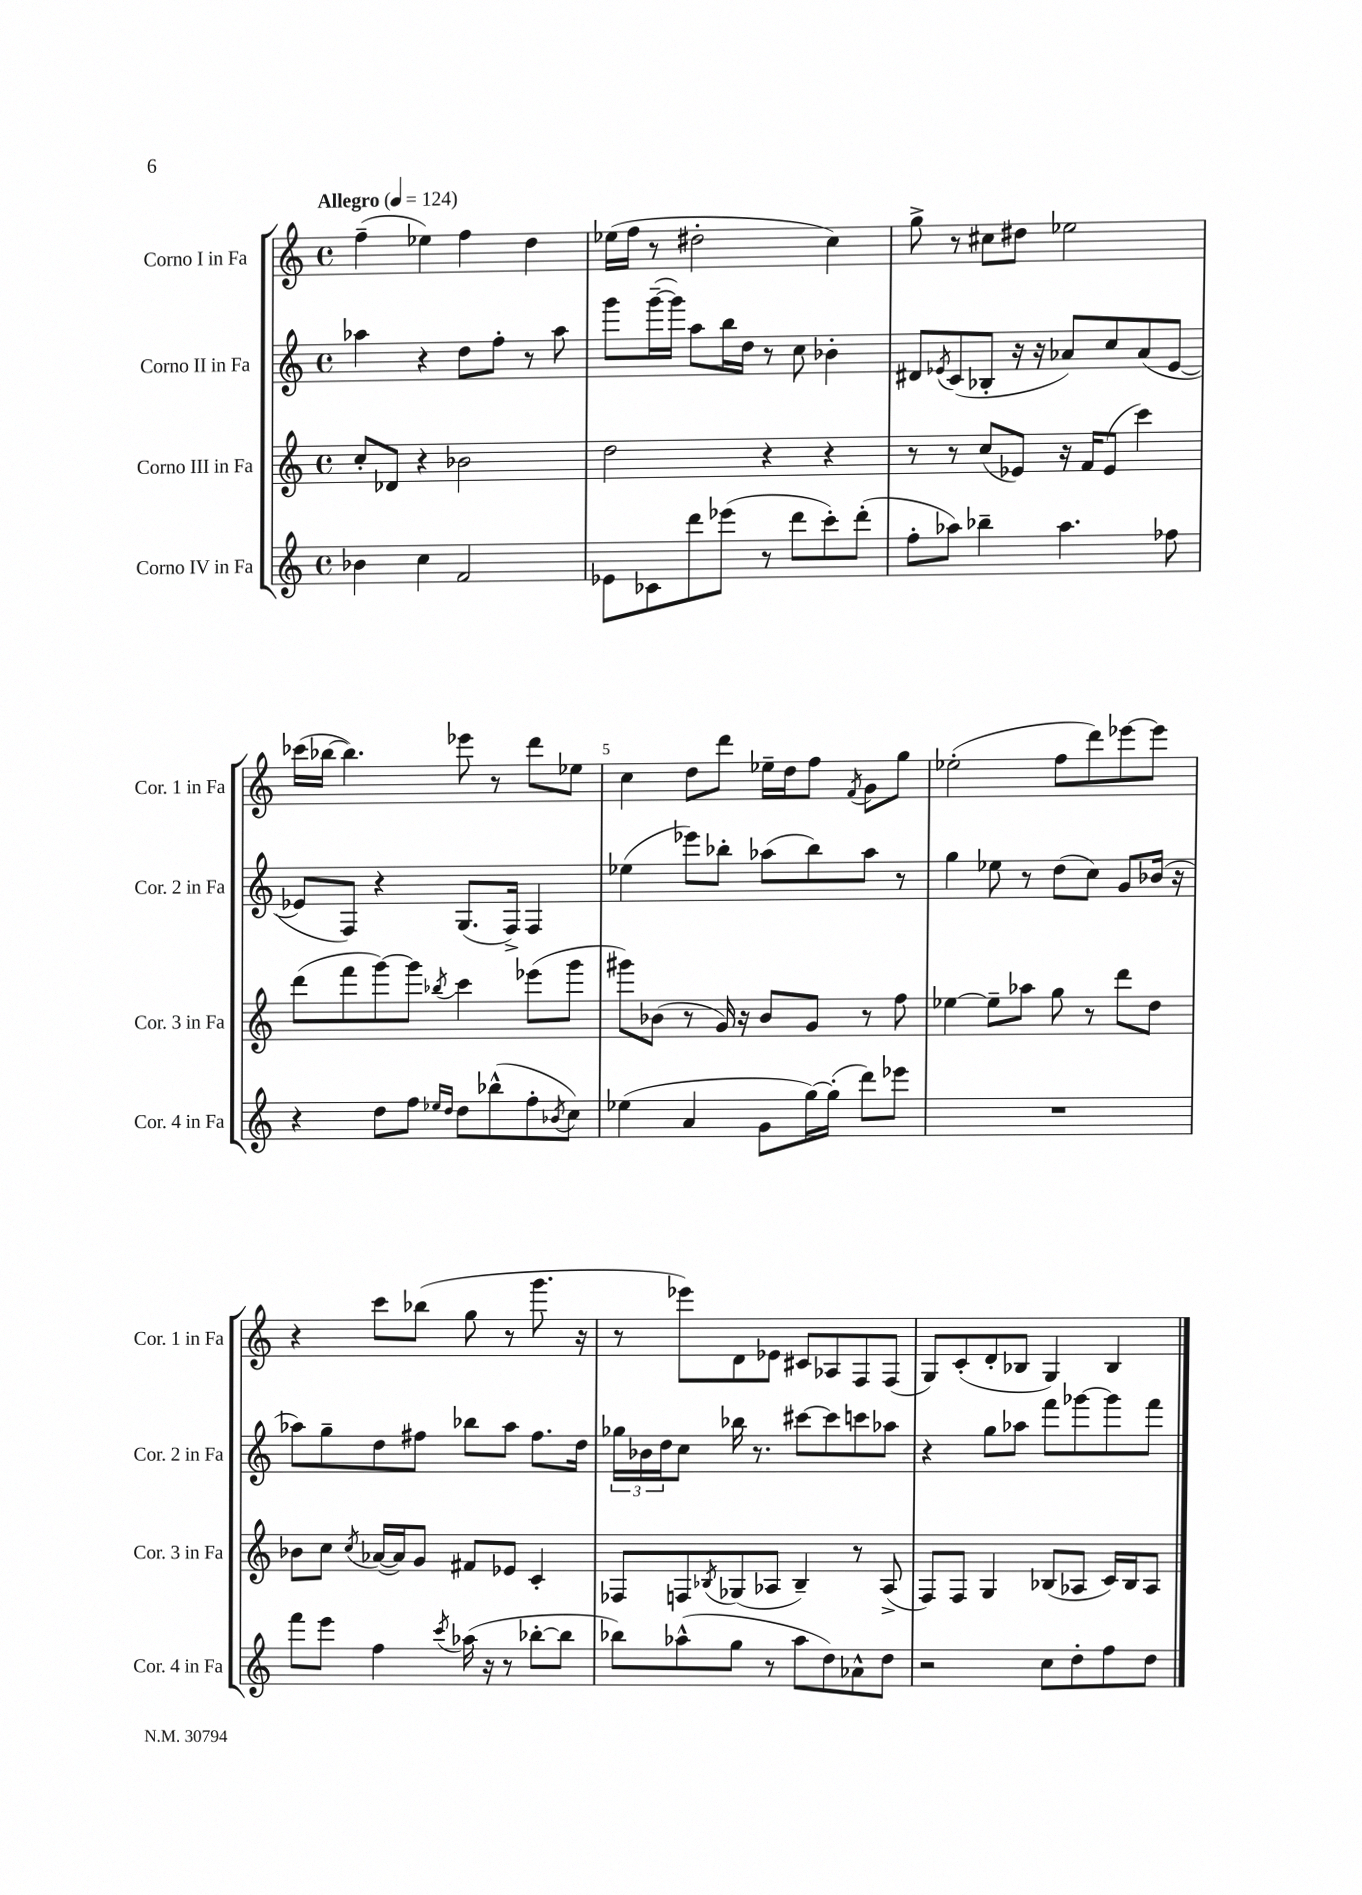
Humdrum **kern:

**kern	**kern	**kern	**kern
*staff4	*staff3	*staff2	*staff1
*clefG2	*clefG2	*clefG2	*clefG2
*k[]	*k[]	*k[]	*k[]
*M4/4	*M4/4	*M4/4	*M4/4
*met(c)	*met(c)	*met(c)	*met(c)
*MM124	*MM124	*MM124	*MM124
4b-\	8cc'/L	4aa-\	(4ff~\
.	8d-/J	.	.
4cc\	4r	4r	4ee-\)
2f/	2b-\	8dd\L	4ff\
.	.	8ff'\J	.
.	.	8r	4dd\
.	.	8aa-\	.
=	=	=	=
8e-\L	2dd\	8ggg\L	(16ee-\LL
.	.	.	16ff\JJ
8c-\	.	([16ggg~\L	8r
.	.	16ggg\]JJ)	.
8ddd\	.	8aa\L	2dd#'\
(8eee-\J	.	16bb\L	.
.	.	16dd\JJ	.
8r	4r	8r	.
8ddd\L	.	8cc\	.
8ccc'\)	4r	4b-'\	4cc\)
(8ddd'\J	.	.	.
=	=	=	=
8ff'\L	8r	8d#/L	8gg^\
.	.	8qe-/	.
8aa-\J)	8r	(8c/	8r
4bb-~\	(8cc/L	8B-'/J	8cc#\L
.	8e-/J)	16r	8dd#\J
.	.	16r	.
4.aa-\	16r	8a-/L)	2ee-\
.	16f/LK	.	.
.	(8e-/J	8cc/	.
.	4ccc\)	(8a-/	.
8ff-\	.	[8e-/J	.
=	=	=	=
4r	(8ddd\L	8e-/]L	(16ccc-\LL
.	.	.	[16bb-\JJ
.	8fff\	8F/J)	4.bb-\])
8dd\L	[8ggg\)	4r	.
8ff\J	8ggg\]J	.	.
16qqee-/LL	.	.	.
16qqdd/JJ	8qbb-/	.	.
8dd\L	4ccc\	(8.G/L	8eee-\
(8bb-^^\	.	.	8r
.	.	16F^/Jk)	.
8ff'\	(8eee-\L	4F/	8ddd\L
8qb-/	.	.	.
8cc\J)	8ggg\J	.	8ee-\J
=	=	=	=
(4ee-\	8ggg#\L)	(4ee-\	4cc\
.	(8b-\J	.	.
4a/	8r	8eee-\L)	8dd\L
.	16g/)	8bb-'\J	8ddd\J
.	16r	.	.
8g\L	8b-/L	(8aa-\L	16ee-~\LL
.	.	.	16dd\J
[16gg\L)	8g/J	8bb-\)	8ff\J
(16gg'\]JJ	.	.	.
.	.	.	8qf/
8ddd\L)	8r	8aa-\J	8g\L
8eee-\J	8ff\	8r	8gg\J
=	=	=	=
1r	[4ee-\	4gg\	(2ee-'\
.	8ee-~\]L	8ee-\	.
.	8aa-\J	8r	.
.	8gg\	(8dd\L	8ff\L
.	8r	8cc\J)	8ddd\)
.	8ddd\L	8g/L	[8eee-\
.	8dd\J	(16b-/Jk	8eee-\]J
.	.	16r	.
=	=	=	=
8fff\L	8b-\L	8aa-\L)	4r
8eee\J	8cc\J	8gg~\	.
.	8qcc/	.	.
4ff\	([16a-/LL	8dd\	8ccc\L
.	16a-/]J)	.	.
.	8g/J	8ff#\J	(8bb-\J
8qccc/	.	.	.
(16aa-\	8f#/L	8bb-\L	8gg\
16r	.	.	.
8r	8e-/J	8aa-\J	8r
[8bb-'\L	4c'/	8.ff#\L	8.ggg\
8bb-\]J	.	.	.
.	.	16dd\Jk	16r
=	=	=	=
8bb-\L)	8F-/L	24gg-\LL	8r
.	.	24b-\	.
.	.	24dd\J	.
(8aa-^^\	8F/	8cc\J	8eee-\L)
.	8qB-/	.	.
8gg\J	(8G-/	16bb-\	8d\
.	.	8.r	.
8r	8A-/J	.	8e-\J
8aa-\L	4B-~/)	[8ccc#\L	8c#/L
8dd\)	.	8ccc#\]	8A-/
8a-^^\	8r	8ccc\	8F/
8dd\J	(8A-^/	8aa-\J	(8F/J
=	=	=	=
2r	8F/L)	4r	8G/L)
.	8F/J	.	(8c'/
.	4G/	8gg\L	8d'/
.	.	8aa-\J	8B-/J
8cc\L	(8B-/L	8fff\L	4G/)
8dd'\	8A-/J	[8ggg-\	.
8ff\	16c/LL)	8ggg-\]	4B-/
.	16B-/J	.	.
8dd\J	8A-/J	8fff\J	.
==	==	==	==
*-	*-	*-	*-
